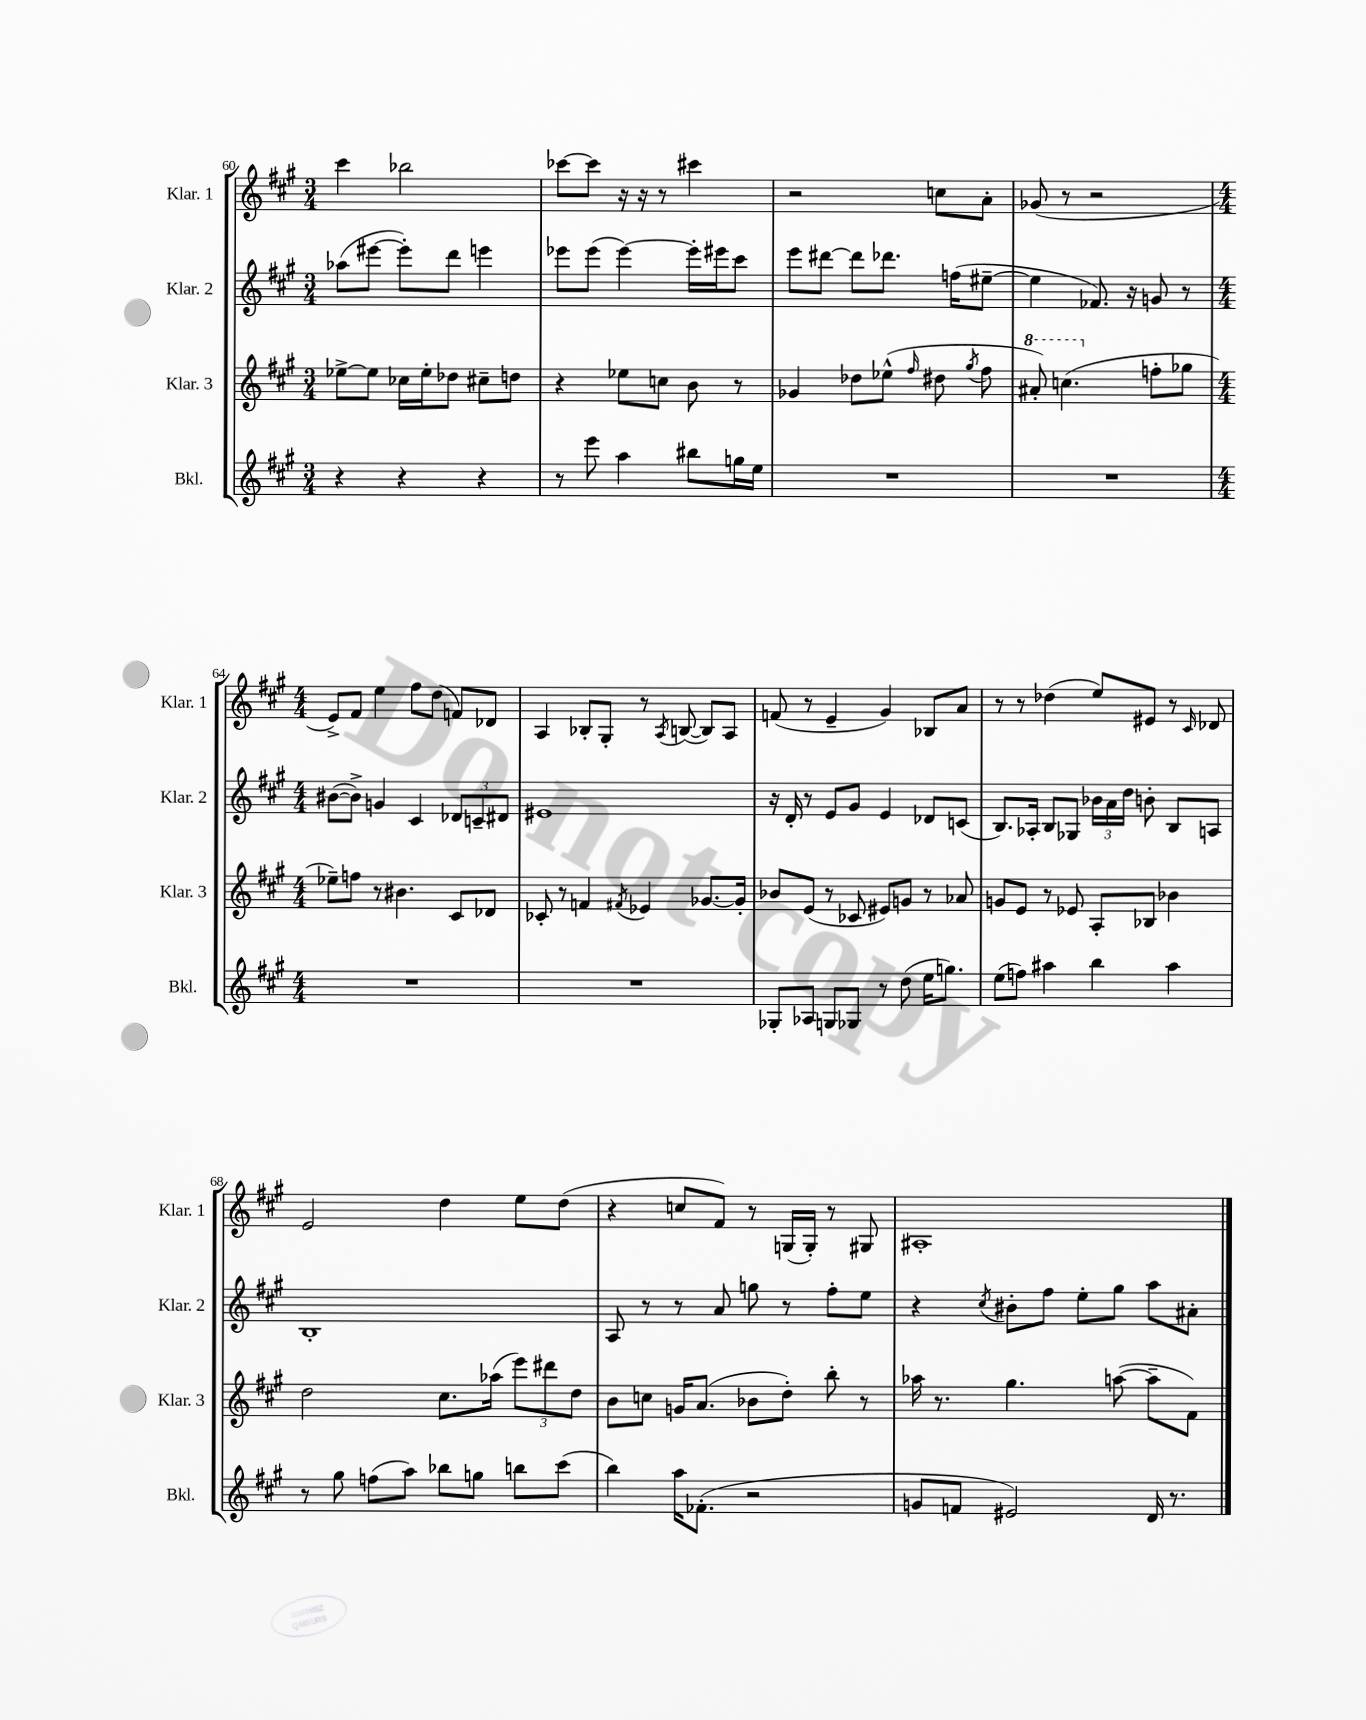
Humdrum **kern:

**kern	**kern	**kern	**kern
*part4	*part3	*part2	*part1
*staff4	*staff3	*staff2	*staff1
*I"Bkl.	*I"Klar. 3	*I"Klar. 2	*I"Klar. 1
*I'Bkl.	*I'Klar. 3	*I'Klar. 2	*I'Klar. 1
*clefG2	*clefG2	*clefG2	*clefG2
*k[f#c#g#]	*k[f#c#g#]	*k[f#c#g#]	*k[f#c#g#]
*M3/4	*M3/4	*M3/4	*M3/4
=60	=60	=60	=60
4r	[8ee-X^\L	(8aa-X\L	4ccc#\
.	8ee-\J]	[8eee#X\J	.
4r	16cc-X\LL	8eee#'\L])	2bb-X\
.	16ee-'\J	.	.
.	8dd-X\J	8ddd\J	.
4r	8cc#X~\L	4eeen\	.
.	8ddn\J	.	.
=61	=61	=61	=61
8r	4r	8eee-X\L	[8ccc-X\L
8eee\	.	(8eee-\J	8ccc-\J]
4aa\	8ee-X\L	[4eee-\)	16r
.	.	.	16r
.	8ccn\J	.	8r
8bb#X\L	8b\	16eee-'\LL]	4ccc#X\
.	.	16eee#X\J	.
16ggn\L	8r	8ccc#\J	.
16ee\JJ	.	.	.
=62	=62	=62	=62
2.r	4g-X/	8eee\L	2r
.	.	[8ddd#X\J	.
.	8dd-X\L	8ddd#\L]	.
.	(8ee-X^^\J	8.ddd-X\J	.
.	16qqff#/	.	.
.	8dd#X\	.	8ccn\L
.	.	(16ffn\KL	.
.	8qgg#/	.	.
.	8ff#\	[8ee#X~\J	8a'\J
=63	=63	=63	=63
*	*8va	*	*
2.r	8aa#X'/)	4ee#\]	(8g-X/
.	(4.cccn\	.	8r
.	.	8.f-X/)	2r
.	.	16r	.
*	*X8va	*	*
.	8ffn'\L	8gn/	.
.	8gg-X\J	8r	.
!!LO:LB:g=z
=64	=64	=64	=64
*M4/4	*M4/4	*M4/4	*M4/4
1r	8ee-X~\L)	([8b#X\L	8e^/L)
.	8ffn\J	8b#^\J])	8f#/J
.	8r	4gn/	4ee\
.	4.b#X\	.	.
.	.	4c#/	8ff#\L
.	.	.	(8dd\J
.	8c#/L	12d-X/L	8fn/L)
.	.	12cn~/	.
.	8d-X/J	.	8d-X/J
.	.	12d#X/J	.
=65	=65	=65	=65
1r	8c-X'/	1e#X	4A/
.	8r	.	.
.	4fn/	.	8B-X'/L
.	.	.	8G#'/J
.	8qf#X/	.	.
.	4e-X/	.	8r
.	.	.	8qA/
.	.	.	([8Bn/
.	[8.g-X/L	.	8B/L])
.	.	.	8A/J
.	16g-'/Jk]	.	.
=66	=66	=66	=66
8G-X'/L	8b-X/L	16r	(8fn/
.	.	16d'/	.
8A-X/J	(8e/J	8r	8r
8Gn/L	8r	8e/L	4e~/
8G-X/J	8c-X/	8g#/J	.
8r	8e#X/L)	4e/	4g#/)
(8dd\	8gn/J	.	.
16ee\KL	8r	8d-X/L	8B-X/L
8.ggn\J)	.	.	.
.	8a-X/	(8cn/J	8a/J
=67	=67	=67	=67
(8ee\L	8gn/L	8.B/L)	8r
8ffn\J)	8e/J	.	8r
.	.	16A-X'/Jk	.
4aa#X\	8r	8B/L	(4dd-X\
.	8e-X/	8G-X/J	.
4bb\	8A'/L	24b-X\LL	8ee/L)
.	.	24a\	.
.	.	24dd\JJ	.
.	8B-X/J	8bn'\	8e#X/J
4aa#\	4b-X\	8B/L	8r
.	.	.	16qqc#/
.	.	8An/J	8d-X/
!!LO:LB:g=z
=68	=68	=68	=68
8r	2dd\	1B'	2e/
8gg#\	.	.	.
(8ffn\L	.	.	.
8aa\J)	.	.	.
8bb-X\L	8.cc#\L	.	4dd\
8ggn\J	.	.	.
.	(16aa-X\Jk	.	.
8bbn\L	12eee\L)	.	8ee\L
.	12ddd#X\	.	.
(8ccc#\J	.	.	(8dd\J
.	12dd\J	.	.
=69	=69	=69	=69
4bb\)	8b\L	8A/	4r
.	8ccn\J	8r	.
16aa\KL	16gn/KL	8r	8ccn/L
(8.f-X'\J	(8.a/J	.	.
.	.	8a/	8f#/J)
2r	8b-X\L	8ggn\	8r
.	8dd'\J)	8r	(16Gn/LL
.	.	.	16G'/JJ)
.	8bb'\	8ff#'\L	8r
.	8r	8ee\J	8G#X/
=70	=70	=70	=70
8gn/L	16aa-X\	4r	1A#X'
.	8.r	.	.
8fn/J	.	.	.
.	.	8qcc#/	.
2e#X/)	4.gg#\	8b#X'\L	.
.	.	8ff#\J	.
.	.	8ee'\L	.
.	([8aan\	8gg#\J	.
16d/	8aa~\L]	8aa\L	.
8.r	.	.	.
.	8f#\J)	8a#X'\J	.
==	==	==	==
*-	*-	*-	*-
